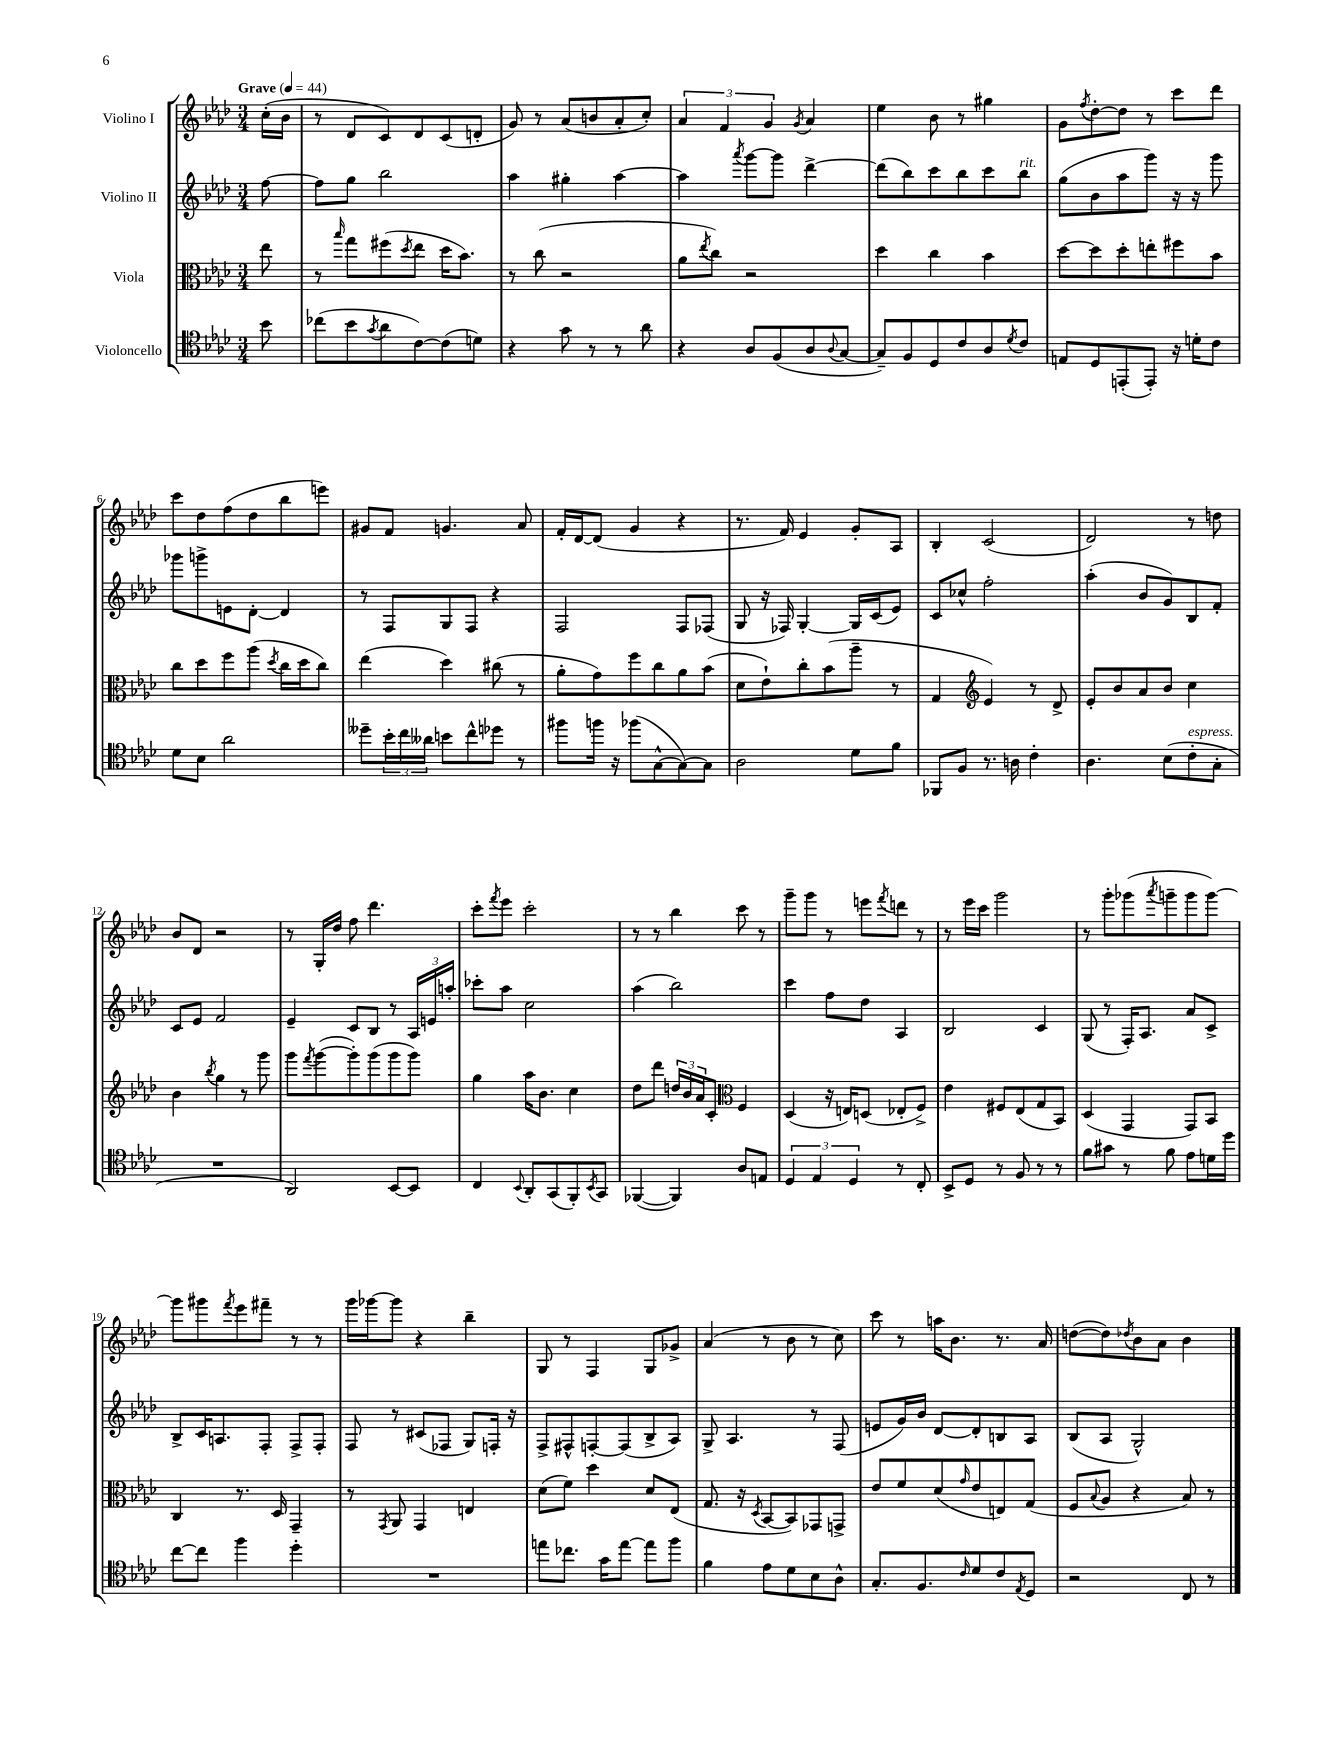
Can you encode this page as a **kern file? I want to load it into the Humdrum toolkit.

**kern	**kern	**kern	**kern
*staff4	*staff3	*staff2	*staff1
*clefC4	*clefC3	*clefG2	*clefG2
*k[b-e-a-d-]	*k[b-e-a-d-]	*k[b-e-a-d-]	*k[b-e-a-d-]
*M3/4	*M3/4	*M3/4	*M3/4
*MM44	*MM44	*MM44	*MM44
8b-\	8ee-\	[8ff\	(16cc'\LL
.	.	.	16b-\JJ
=	=	=	=
(8cc-\L	8r	8ff\]L	8r
.	16qqbb-/	.	.
8b-\	8gg\L	8gg\J	8d-/L
8qg/	.	.	.
8a-\	(8ff#\	2bb-\	8c/)
.	8qdd-/	.	.
[8c\)	8ee-\J	.	8d-/
(8c\]	16dd-\LK	.	(8c/
.	8.b-\J)	.	.
8d\J)	.	.	8d'/J
=	=	=	=
4r	8r	4aa-\	8g/)
.	(8cc\	.	8r
8g\	2r	4gg#'\	(8a-/L
8r	.	.	8b/
8r	.	[4aa-\	8a-'/
8a-\	.	.	8cc'/J)
=	=	=	=
4r	8a-\L	4aa-\]	6a-/
.	8qee-/	.	.
.	8cc\J)	.	.
.	.	.	6f/
.	.	8qaaa-/	.
8A-/L	2r	[8ggg\L	.
.	.	.	6g/
(8F/	.	8ggg\]J	.
.	.	.	8qg/
8A-/	.	[4ddd-^\	4a-/
8qqA-/	.	.	.
[8G/J	.	.	.
=	=	=	=
8G~/]L)	4dd-\	(8ddd-\]L	4ee-\
8F/	.	8bb-\)	.
8D-/	4cc\	8ccc\	8b-\
8c/	.	8bb-\	8r
8A-/	4b-\	8ccc\	4gg#\
8qd-/	.	.	.
8c/J	.	8bb-\J	.
=	=	=	=
8E/L	[8dd-\L	(8gg\L	8g\L
.	.	.	8qff/
8D-/	8dd-\]	8b-\	[8dd-'\
(8EE'/	8dd-'\	8aa-\	8dd-\]J
8EE'/J)	8ee'\	8ggg\J)	8r
16r	8ff#\	16r	8ccc\L
16d'\LK	.	16r	.
8c\J	8b-\J	8ggg\	8ddd-\J
=	=	=	=
8d-\L	8cc\L	8ggg-\L	8ccc\L
8B-\J	8dd-\	8ggg^\	8dd-\
2a-\	8ff\	8e\	(8ff\
.	(8aa-\J	[8d-'\J	8dd-\
.	8qdd-/	.	.
.	16cc\LL	4d-/]	8bb-\
.	16dd-\J	.	.
.	8cc\J)	.	8eee\J)
=	=	=	=
8dd--~\L	(4ee-\	8r	8g#/L
24b-'\L	.	8F/L	8f/J
24cc\	.	.	.
24a--\JJ	.	.	.
8b\L	4dd-\)	8G/	4.g/
8cc^^\	.	8F/J	.
8dd-\J	(8cc#\	4r	.
8r	8r	.	8a-/
=	=	=	=
8ff#\L	8a-'\L	2F/	16f'/LL
.	.	.	[16d-/J
16ff\Jk	8g\)	.	(8d-/]J
16r	.	.	.
(8ff-\L	8ff\	.	4g/
[8G^^\	8cc\	.	.
8G\_)	8a-\	8F/L	4r
8G\]J	(8b-\J	(8F-/J	.
=	=	=	=
2A-\	8d-\L	8G/	8.r
.	8e-`\)	16r	.
.	.	16F-/)	16f/)
.	8cc'\	[4G'/	4e-/
.	(8b-\	.	.
8d-\L	8aa-~\J	16G/]LL	8g'/L
.	.	(16c/J	.
8f\J	8r	8e-/J)	8A-/J
=	=	=	=
8FF-/L	4G/	8c/L	4B-'/
8F/J	.	8cc-^^/J	.
*	*clefG2	*	*
8.r	4e-/)	2ff'\	(2c/
16A\	.	.	.
4c'\	8r	.	.
.	8d-^/	.	.
=	=	=	=
4.A-\	8e-'/L	(4aa-'\	2d-/)
.	8b-/	.	.
.	8a-/	8b-/L	.
(8B-\L	8b-/J	8g/)	.
8c'\	4cc\	8B-/	8r
8G'\J	.	8f'/J	8dd\
=	=	=	=
2.r	4b-\	8c/L	8b-/L
.	.	8e-/J	8d-/J
.	8qbb-/	.	.
.	4gg\	2f/	2r
.	8r	.	.
.	8ggg\	.	.
=	=	=	=
2AA-/)	8ggg\L	4e-~/	8r
.	8qfff/	.	.
.	([8ggg\	.	16G'/LL
.	.	.	16dd-/JJ
.	8ggg'\])	8c/L	8ff\
.	(8ggg\	8B-/J	4.ddd-\
[8BB-/L	8ggg\	8r	.
8BB-/]J	8ggg\J)	24A-/LL	.
.	.	24e/	.
.	.	24aa'/JJ	.
=	=	=	=
4C/	4gg\	8ccc-'\L	8ccc'\L
.	.	.	8qfff/
.	.	8aa-\J	8eee-\J
8qqBB-/	.	.	.
8AA-'/L	16aa-\LK	2cc\	2ccc'\
.	8.b-\J	.	.
(8GG/	.	.	.
8FF'/)	4cc\	.	.
8qBB-/	.	.	.
8GG/J	.	.	.
=	=	=	=
([4FF-/	8dd-\L	(4aa-\	8r
.	8ddd-\J	.	8r
4FF-/])	24dd/LL	2bb-\)	4bb-\
.	24b-/	.	.
.	24a-/J	.	.
.	8c'/J	.	.
*	*clefC3	*	*
8A-/L	4F/	.	8ccc\
8E/J	.	.	8r
=	=	=	=
6D-/	(4D-/	4ccc\	8ggg~\L
.	.	.	8ggg\J
6E-/	.	.	.
.	16r	8ff\L	8r
.	16E/LK)	.	.
6D-/	.	.	.
.	(8D/J	8dd-\J	8eee\L
.	.	.	8qfff/
8r	8E-'/L	4A-/	8ddd\J
8C'/	8F^/J)	.	8r
=	=	=	=
8BB-^/L	4e-\	2B-/	8r
8D-/J	.	.	16eee-\LL
.	.	.	16ccc\JJ
8r	8F#/L	.	2ggg\
8F/	(8E-/	.	.
8r	8G/	4c/	.
8r	8BB-/J)	.	.
=	=	=	=
8f\L	(4D-/	(8G/	8r
8g#\J	.	8r	8ggg'\L
8r	4GG/	16F'/LK)	(8ggg-\
.	.	8.A-/J	.
.	.	.	8qaaa-/
8f\	.	.	8ggg~\
8e-\L	8GG/L)	8a-/L	8ggg\
16d\L	8BB-/J	8c^/J	[8ggg\J)
16dd-\JJ	.	.	.
=	=	=	=
[8cc\L	4C/	8B-^/L	8ggg\]L
8cc\]J	.	16c/K	8ggg#\
.	.	8.A/	.
.	.	.	8qfff/
4ff\	8.r	.	8eee-\
.	.	8F'/J	8fff#~\J
.	16D-/	.	.
4dd-'\	4GG~/	8F^/L	8r
.	.	8F'/J	8r
=	=	=	=
2.r	8r	8F/	16ggg\LL
.	.	.	[16ggg-\J
.	8qGG/	.	.
.	8AA-/	8r	8ggg-\]J
.	4GG/	(8c#/L	4r
.	.	8F-/J	.
.	4E/	8G/L)	4bb-~\
.	.	16F'/Jk	.
.	.	16r	.
=	=	=	=
8ee\L	(8d-\L	8F^/L	8G/
8.cc-\J	8f\J)	8F#^^/	8r
.	4dd-\	[8F'/	4F/
16g\LK	.	.	.
[8ee\J	.	(8F/]	.
8ee\]L	8d-/L	8B-^/	8G/L
8ff\J	(8E-/J	8A-/J)	8g-^/J
=	=	=	=
4f\	8.G/	8G^/	(4a-/
.	.	4.A-/	.
.	16r	.	.
.	8qD-/	.	.
8e-\L	[8BB-/L	.	8r
8d-\	8BB-/])	.	8b-\
8B-\	8GG-/	8r	8r
8A-^^\J	8GG^/J	(8F/	8cc\)
=	=	=	=
8.G'/L	8e-/L	8e/L	8ccc\
.	8f/	16g/L)	8r
8.F/	.	16b-/JJ	.
.	(8d-/	[8d-/L	16aa\LK
.	.	.	8.b-\J
16qqc/	16qqg/	.	.
8d-/	8e-/	8d-'/]	.
8c/	8E/)	8B/	8.r
8qE-/	.	.	.
8D-/J	(8G/J	8A-/J	.
.	.	.	16a-/
=	=	=	=
2r	8F/L	(8B-/L	([8dd\L
.	8qqB-/	.	.
.	8A-/J	8A-/J	8dd\])
.	.	.	8qdd-/
.	4r	2G^^/)	8b-\
.	.	.	8a-\J
8C/	8B-/)	.	4b-\
8r	8r	.	.
==	==	==	==
*-	*-	*-	*-
